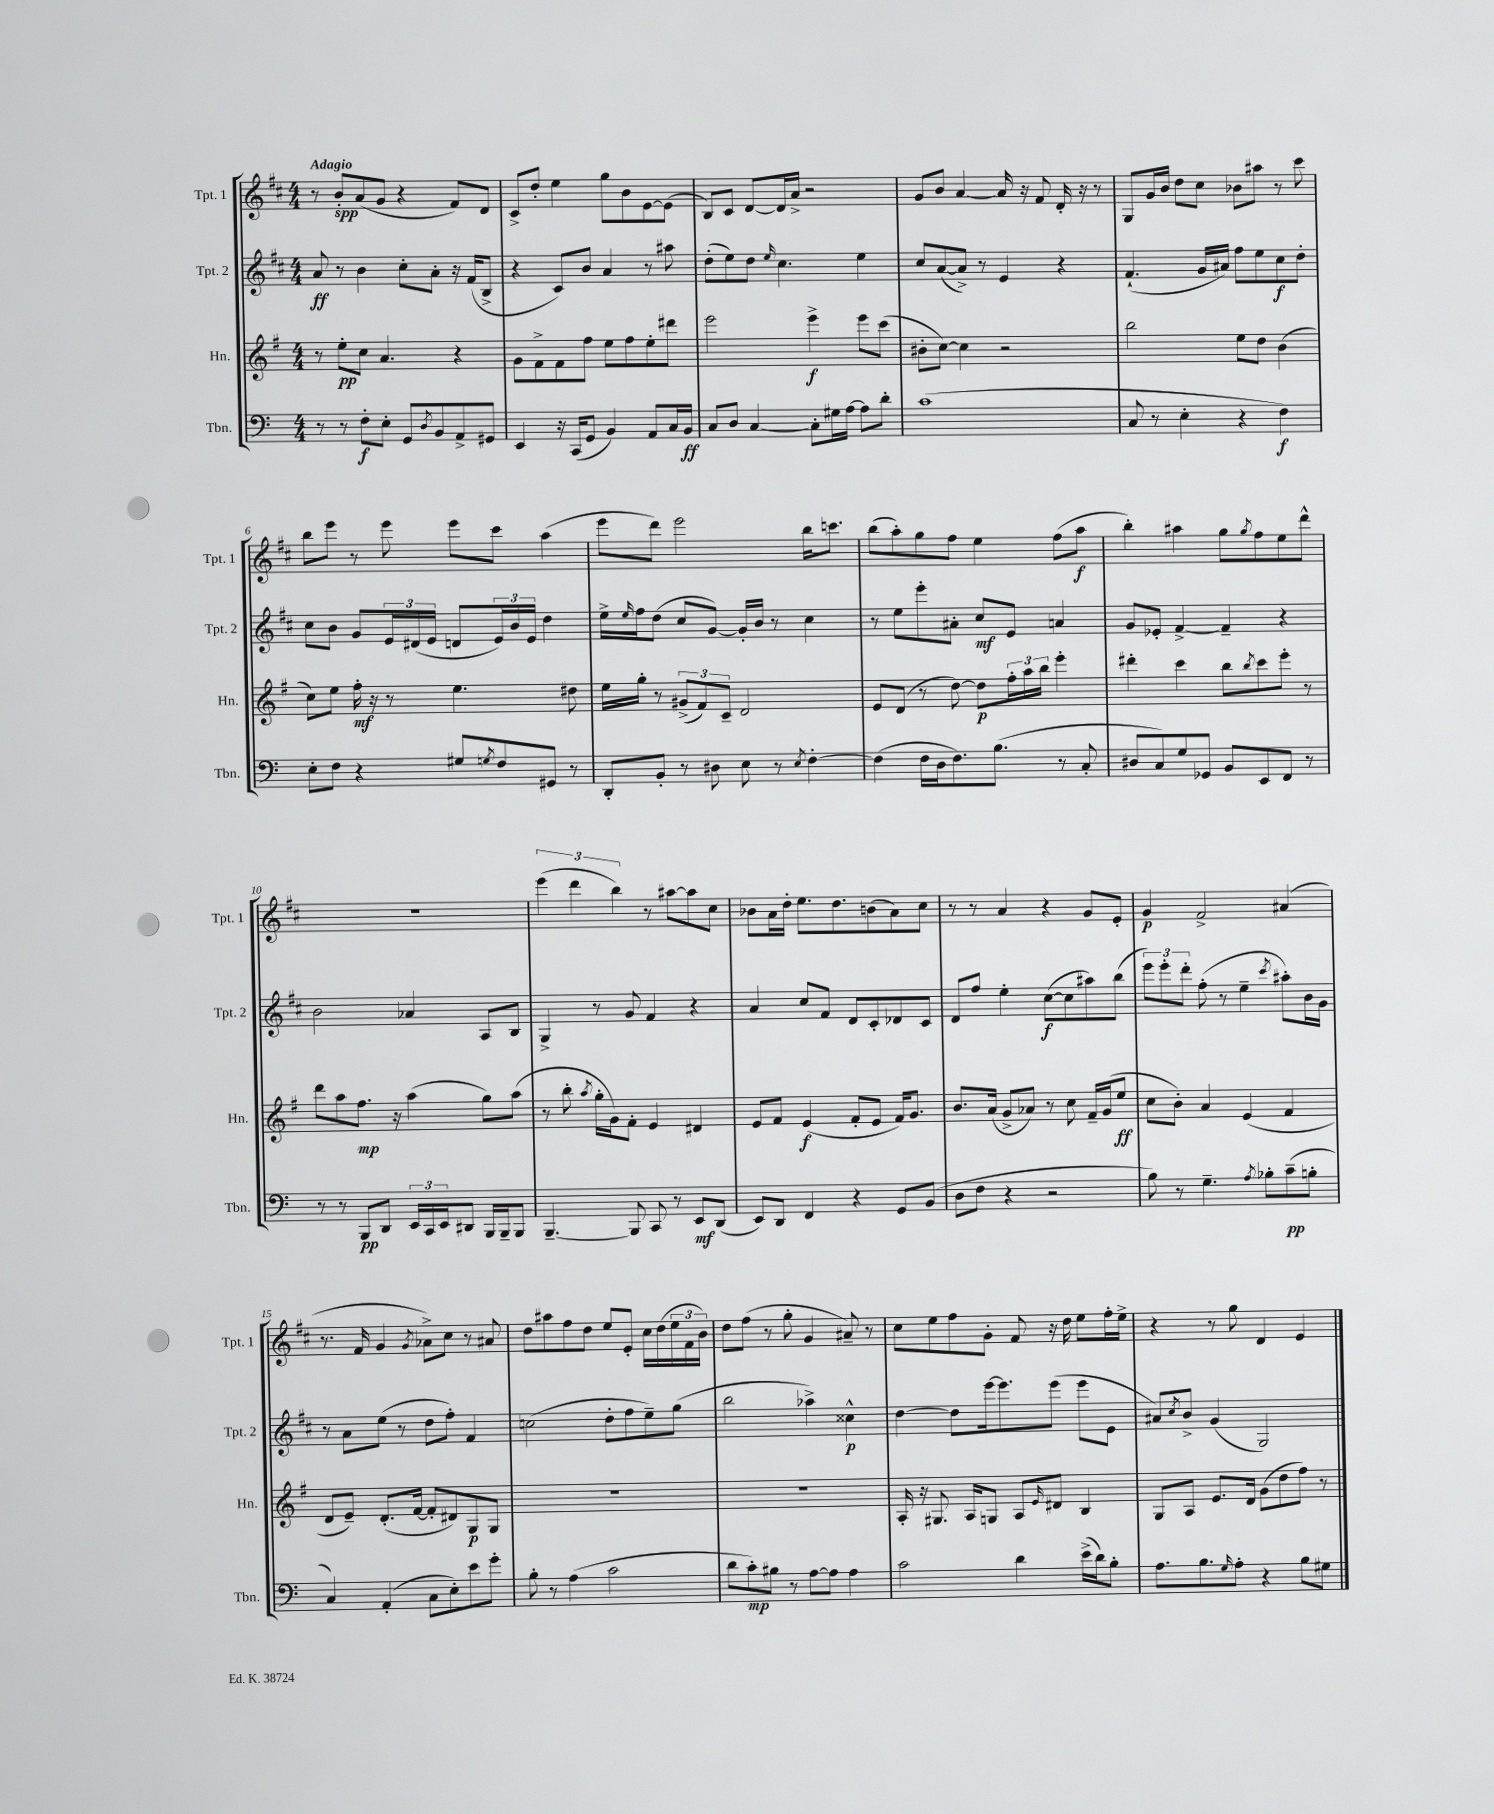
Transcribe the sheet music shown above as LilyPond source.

<<
\new StaffGroup <<
\new Staff = "s0" \with { instrumentName = "Tpt. 1" shortInstrumentName = "Tpt. 1" } {
    \clef treble \key d \major \numericTimeSignature \time 4/4 \tempo "Adagio"
    r8 b'8-.\spp a'8( g'8 r4 fis'8) d'8 |
    cis'8-> d''8-. e''4 g''8 b'8 e'8~ e'8( |
    b8) cis'8 d'8~ d'16 a'16-> r2 |
    g'8 b'8 a'4~ a'16 r16 fis'8 d'16-. r16 r8 |
    g8 g'16 b'16 d''8 cis''8 bes'8 ais''8 r8 cis'''8 |
    b''8 e'''8 r8 e'''8 e'''8 cis'''8 a''4( |
    e'''8 d'''8) e'''2 b''16 c'''8. |
    b''8( a''8-.) g''8 fis''8 e''4 fis''8( a''8\f |
    b''4-.) ais''4 g''8 \acciaccatura { g''8 } fis''8 e''8 d'''8-^ |
    R1 |
    \tuplet 3/2 { e'''4( d'''4 b''4) } r8 ais''8~ ais''8 cis''8 |
    bes'8 a'16 d''16-. e''8. d''8. b'8( a'8) cis''8 |
    r8 r8 a'4 r4 g'8 e'8-. |
    g'4\p fis'2-> ais'4( |
    r8. fis'16 g'4 \acciaccatura { g'8 } aes'8->) cis''8 r8 ais'8 |
    d''8 ais''8 fis''8 d''8 e''8 e'8-. cis''16 d''16( \tuplet 3/2 { e''16 fis'16 b'16) } |
    d''8 fis''8( r8 g''8-. g'4 ais'8--) r8 |
    cis''8 e''8 fis''8 g'8-. fis'8 r16 d''16 e''8 fis''16-. e''16-> |
    r4 r8 g''8 d'4 e'4 \bar "|." |
}
\new Staff = "s1" \with { instrumentName = "Tpt. 2" shortInstrumentName = "Tpt. 2" } {
    \clef treble \key d \major \numericTimeSignature \time 4/4
    a'8\ff r8 b'4 cis''8-. a'8-. r16 fis'16( b8-> |
    r4 cis'8) b'8 a'4 r8 ais''8 |
    d''8-.( e''8) d''8 \grace { e''16 } cis''4. e''4 |
    cis''8 a'8~( a'8->) r8 e'4 r4 |
    fis'4.-!( g'16 ais'16) fis''8 e''8 cis''8\f d''8-. |
    cis''8 b'8 g'8 \tuplet 3/2 { e'16 dis'16( e'16 } d'8 \tuplet 3/2 { e'16) b'16 e'16 } d''4 |
    e''16-> \grace { e''16 } fis''16 d''8( cis''8 g'8~) g'16-. b'16 r8 cis''4 |
    r8 e''8 e'''8-. ais'8-. cis''8\mf e'8 a'4 |
    g'8 ees'8-. fis'4~-> fis'4-- r4 |
    b'2 aes'4 a8 b8 |
    g4-> r8 g'8 fis'4 r4 |
    a'4 cis''8 fis'8 d'8 cis'8-. des'8 cis'8 |
    d'8 fis''8 e''4-. cis''8~\f( cis''8 ais''8) b''8( |
    \tuplet 3/2 { e'''8) e'''8-. d'''8-. } fis''8-.( r8 e''4-- \acciaccatura { cis'''8 } ais''8-.) b'16 g'16 |
    r8 a'8 e''8( r8 d''8 fis''8-.) fis'4 |
    c''2( d''8-. fis''8 e''8--) g''8( |
    b''2 aes''4->) cisis''4-^\p |
    d''4~ d''8 e'''16~ e'''8. e'''8( e'''8 e'8 |
    ais'8) \acciaccatura { cis''8 } b'8-> g'4( g2) \bar "|." |
}
\new Staff = "s2" \with { instrumentName = "Hn." shortInstrumentName = "Hn." } {
    \clef treble \key g \major \numericTimeSignature \time 4/4
    r8 e''8-.\pp c''8 a'4. r4 |
    g'8 fis'8-> fis'8 fis''8 e''8 fis''8 e''8-. dis'''8 |
    e'''2 e'''4->\f e'''8 c'''8( |
    bis'8-. c''8~) c''4 r2 |
    b''2 e''8 d''8 b'4( |
    c''8) e''8 fis''16-.\mf r16 r8 e''4. dis''8 |
    e''16 g''16-. r8 \tuplet 3/2 { gis'8->( fis'8) c'8-- } d'2 |
    e'8 d'8( r8 d''8~) d''8\p \tuplet 3/2 { fis''16-. a''16 b''16 } e'''4-. |
    dis'''4-. c'''4 b''8 \acciaccatura { b''8 } c'''8 e'''8-. r8 |
    d'''8 a''8 fis''8.\mp r16 a''4( g''8) a''8( |
    r8 b''8-. \acciaccatura { a''8 } g''16-. g'16) fis'8-. e'4 dis'4 |
    e'8 fis'8 e'4\f( fis'8-. e'8 fis'16) g'8. |
    b'8. a'16( g'8-> aes'8) r8 c''8 fis'16-- g'16( e''8\ff |
    c''8 b'8-.) a'4 e'4( fis'4 |
    d'8 e'8--) d'8.-.( fis'16~ fis'8-. dis'8) g8\p g8 |
    R1 |
    R1 |
    a16-. r16 gis8. a16 g8 a8 \grace { e'16 } dis'8 b4 |
    g8 a8 e'8. d'16 g'8( d''8 fis''8) r8 \bar "|." |
}
\new Staff = "s3" \with { instrumentName = "Tbn." shortInstrumentName = "Tbn." } {
    \clef bass \key c \major \numericTimeSignature \time 4/4
    r8 r8 f8-.\f e8-. g,8 \acciaccatura { d8 } b,8 a,8-> gis,8 |
    e,4 r16 c,16( g,8 b,4) a,8 c16 b,16\ff |
    c8 d8 c4~ c8-. gis16 a16~ a8 d'8-. |
    c'1( |
    c8 r8 e4-. r4 f4\f) |
    e8-. f8 r4 gis8 \acciaccatura { g8 } f8 gis,8 r8 |
    d,8-. b,8-. r8 dis8 e8 r8 \acciaccatura { e8 } f4~-. |
    f4( f16 d16 f8.) b8.( r8 c8-. |
    dis8 c8) g8 ges,8 b,8 e,8 f,8 r8 |
    r8 r8 b,,8\pp d,8 \tuplet 3/2 { e,16 c,16 e,16 } dis,8 b,,16 b,,16-- b,,8 |
    b,,4.~-- b,,8 c,8 r8 e,8\mf d,8( |
    e,8) d,8 f,4 r4 g,8 b,8( |
    d8 f8 r4 r2 |
    b8) r8 g4.-- \acciaccatura { a8 } bes8-. c'8--\pp( b8-. |
    c4) a,4-.( c8 e8-.) e'8 g'8-. |
    b8-. r8 a4( c'2 |
    d'8 c'8-.\mp) bis8 r8 a8~ a8 a4 |
    c'2 d'4 e'16->( d'16) b8-. |
    a8. b8. \grace { g16 } a8-. r4 b8 gis8 \bar "|." |
}
>>
>>
